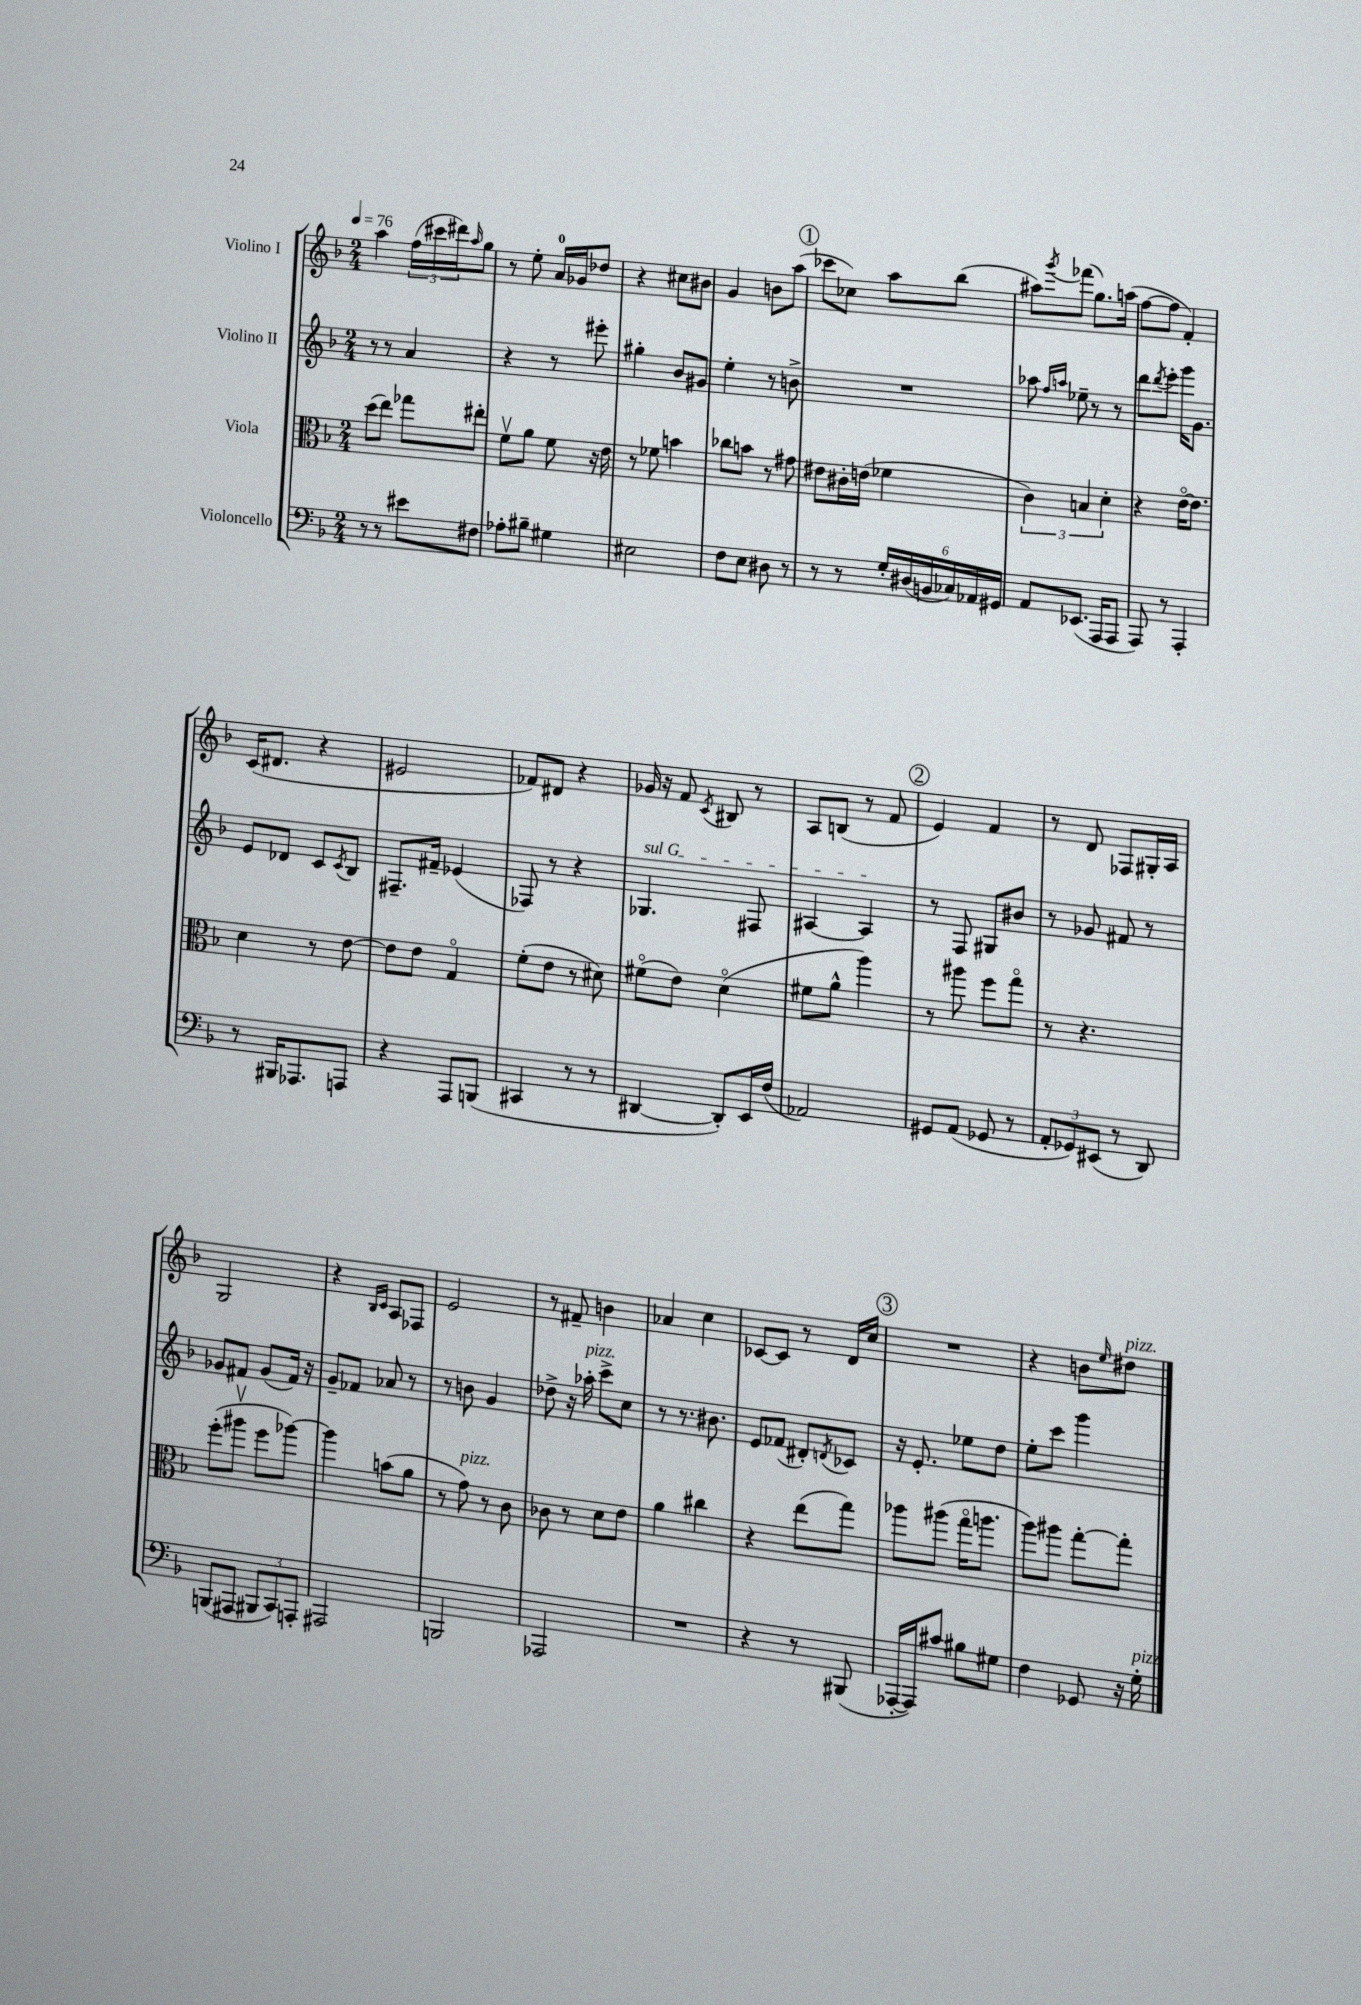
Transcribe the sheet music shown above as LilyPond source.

<<
\new StaffGroup <<
\new Staff = "s0" \with { instrumentName = "Violino I" } {
    \clef treble \key f \major \numericTimeSignature \time 2/4 \tempo 4 = 76
    a''4 \tuplet 3/2 { f''16( cis'''16 dis'''16) } \grace { a''16 } g''8 |
    r8 e''8-. a'16-0 ges'16 des''8 |
    r4 cis''8 bis'8 |
    g'4 b'8 a''8( |
    \mark \markup { \circle "1" } ces'''8 ces''8) a''8 bes''8( |
    ais''8) \acciaccatura { g'''8 } fes'''8( g''8.) a''16( |
    f''8~ f''8 f'4-.) |
    c'16( dis'8. r4 |
    eis'2 |
    fes'8) dis'8 r4 |
    ges'16 r16 f'8 \acciaccatura { c'8 } bis8 r8 |
    a8 b8( r8 f'8 |
    \mark \markup { \circle "2" } e'4) f'4 |
    r8 d'8 fes8 gis16-. a16 |
    g2 |
    r4 \grace { bes16 c'16 } a8 fes8 |
    e'2 |
    r8 fis'8-- b'4 |
    aes'4 c''4 |
    ces'8~ ces'8 r8 d'16 c''16 |
    \mark \markup { \circle "3" } R2 |
    r4 b'8 \grace { e''16 } dis''8^\markup { \italic "pizz." } \bar "|." |
}
\new Staff = "s1" \with { instrumentName = "Violino II" } {
    \clef treble \key f \major \numericTimeSignature \time 2/4
    r8 r8 a'4 |
    r4 r8 eis'''8-. |
    gis''4-. bes'8 gis'8 |
    e''4-. r8 b'8-> |
    \mark \markup { \circle "1" } R2 |
    aes''8 \grace { f''16 a''16 } ees''8-- r8 r8 |
    d'''8 \acciaccatura { d'''8 } e'''8-. g'''16 g'8. |
    e'8 des'8 c'8 \acciaccatura { c'8 } bes8 |
    fis8.-- fis'16-- ees'4( |
    fes8) r8 r4 |
    \once \override TextSpanner.bound-details.left.text = \markup { \italic "sul G" } ges4.\startTextSpan fis8 |
    ais4~ ais4\stopTextSpan |
    \mark \markup { \circle "2" } r8 f8 gis8 bis'8 |
    r8 ges'8 fis'8 r8 |
    ges'8 fis'8 ges'8( fis'16) r16 |
    g'8-- fes'8 aes'8 r8 |
    r8 b'8 g'4 |
    des''8-> r16 aes''16-.^\markup { \italic "pizz." } c'''8-> c''8 |
    r8 r8. bis'8. |
    e'8 fes'8( dis'8-.) \acciaccatura { d'8 } ces'8 |
    \mark \markup { \circle "3" } r16 e'8.-. ees''8 d''8 |
    e''8-. c'''8 g'''4 \bar "|." |
}
\new Staff = "s2" \with { instrumentName = "Viola" } {
    \clef alto \key f \major \numericTimeSignature \time 2/4
    d''8( e''8) ges''8 eis''8-. |
    f'8\upbow a'8 f'8 r16 e'16 |
    r8 fes'8 b'4 |
    ces''8 b'8 r8 gis'8 |
    \mark \markup { \circle "1" } eis'8 cis'16-. e'16( fes'4 |
    \tuplet 3/2 { c'4) b4 d'4-. } |
    r4 e'16~\flageolet e'8. |
    d'4 r8 e'8~ |
    e'8 e'8 g4\flageolet |
    f'8-.( e'8 r8 dis'8) |
    fis'8\flageolet( e'8) d'4\flageolet( |
    fis'8 a'8-^ a''4) |
    \mark \markup { \circle "2" } r8 ais''8 f''8 g''8\flageolet |
    r8 r4. |
    f''8-.( ais''8\upbow f''8 aes''8~) |
    aes''4 b'8( a'8 |
    r8 g'8^\markup { \italic "pizz." }) r8 c'8 |
    ces'8 r8 d'8 e'8 |
    a'4 cis''4 |
    r4 e''8( g''8) |
    \mark \markup { \circle "3" } aes''8 ais''8( g''16\flageolet a''8. |
    a''8) ais''8 g''8~-. g''8-. \bar "|." |
}
\new Staff = "s3" \with { instrumentName = "Violoncello" } {
    \clef bass \key f \major \numericTimeSignature \time 2/4
    r8 r8 eis'8 fis8 |
    aes8-. bis8-- gis4 |
    eis2 |
    f8 e8 dis8 r8 |
    \mark \markup { \circle "1" } r8 r8 \tuplet 6/4 { g16-. dis16( b,16 ces16) aes,16 gis,16 } |
    a,8 ees,8.( a,,16 a,,8 |
    a,,8) r8 a,,4-. |
    r8 bis,,16 aes,,8. a,,8 |
    r4 a,,8 b,,8( |
    cis,4 r8 r8 |
    dis,4~ dis,8-.) e,16 f16( |
    aes,2) |
    \mark \markup { \circle "2" } gis,8 a,8( ges,8 r8 |
    \tuplet 3/2 { a,8-. ges,8) eis,8( } r8 d,8) |
    b,,8( ais,,8 \tuplet 3/2 { bis,,8 c,8) a,,8-. } |
    ais,,2 |
    b,,2 |
    aes,,2 |
    R2 |
    r4 r8 bis,,8( |
    \mark \markup { \circle "3" } aes,,16~-. aes,,16) cis'8 bis8 gis8 |
    f4 ges,8 r16 g16-.^\markup { \italic "pizz." } \bar "|." |
}
>>
>>
\layout { \context { \Score \remove "Bar_number_engraver" } }
